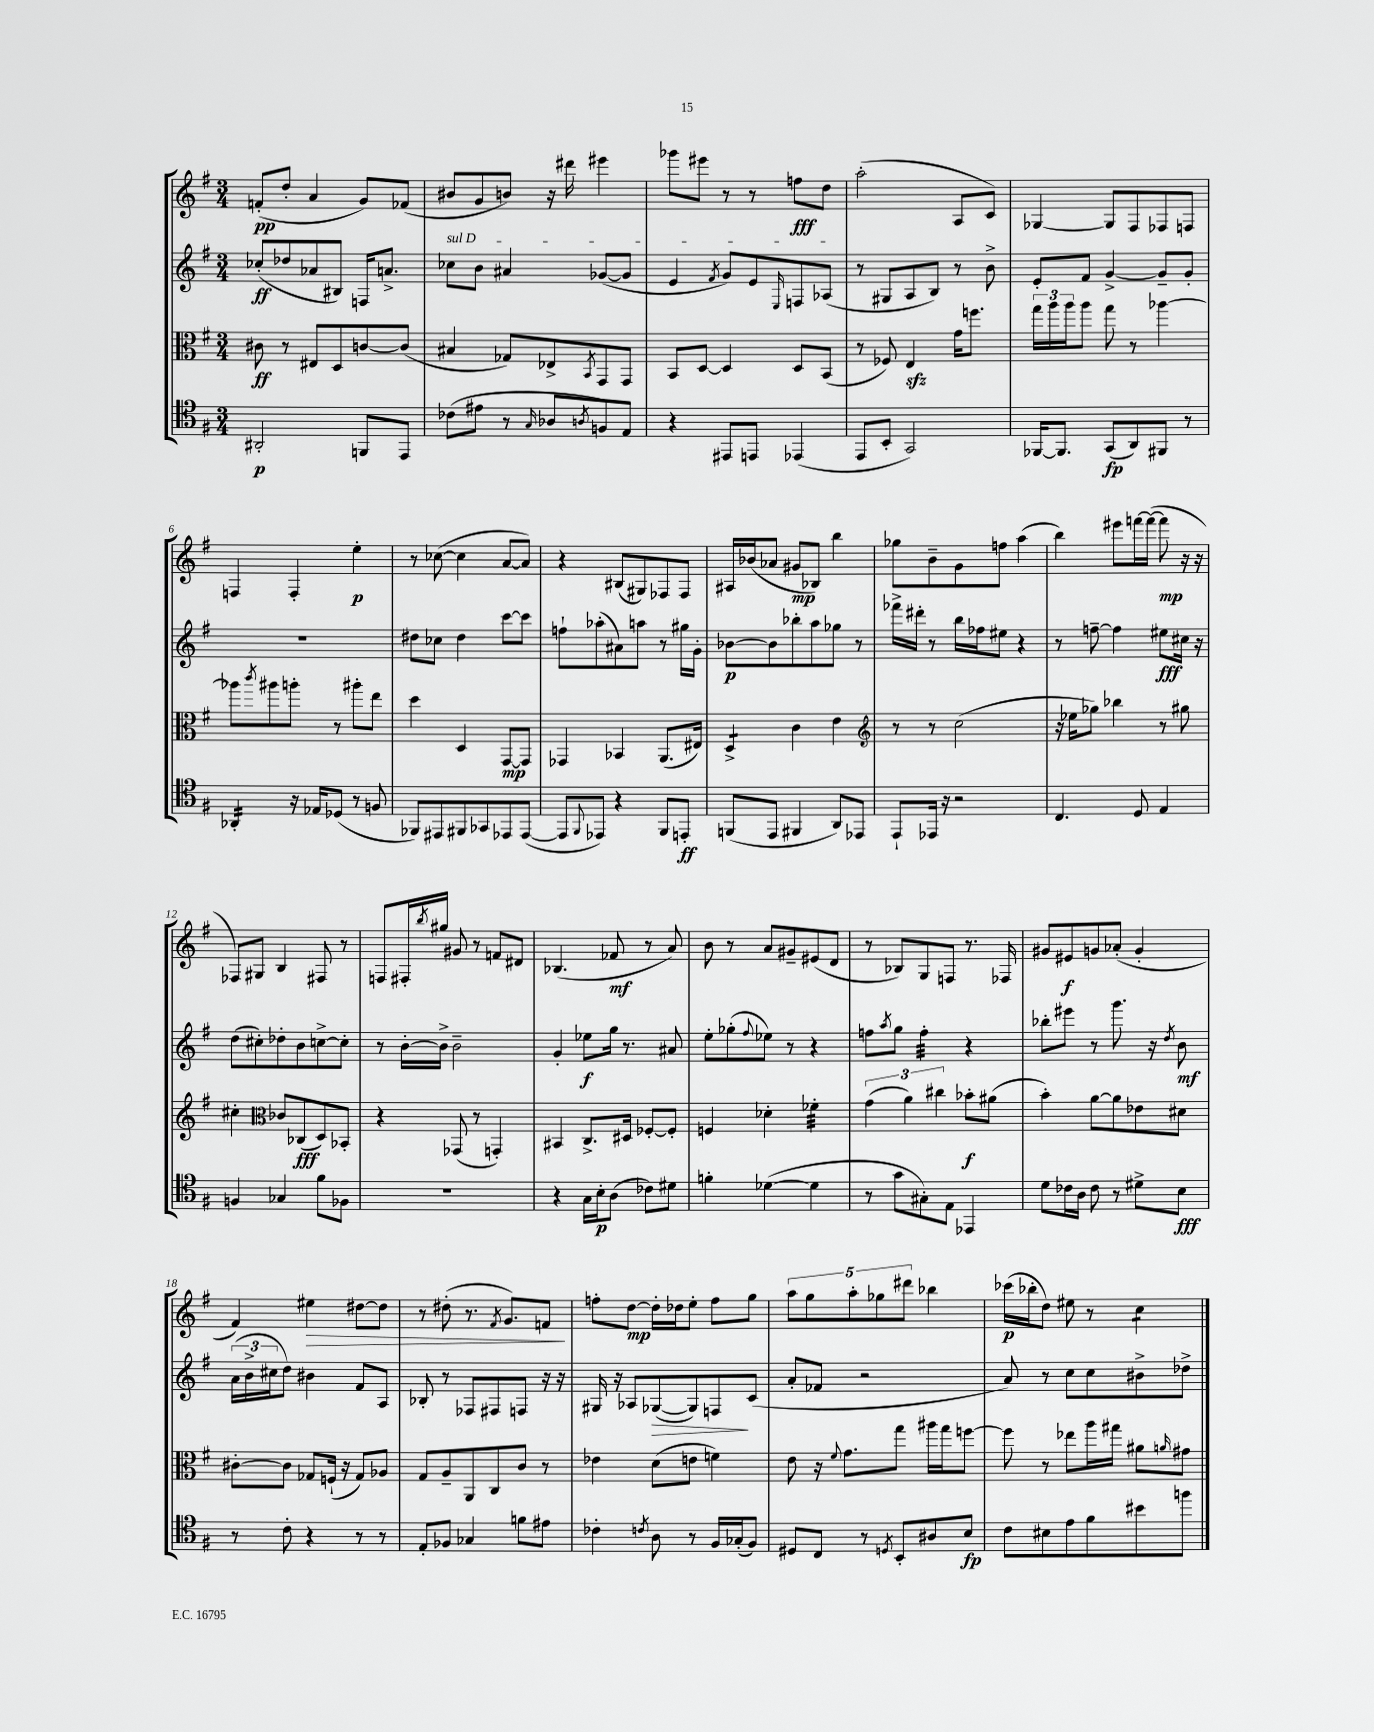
<<
\new StaffGroup <<
\new Staff = "s0" {
    \clef treble \key g \major \numericTimeSignature \time 3/4
    f'8-.\pp( d''8-. a'4 g'8) fes'8( |
    bis'8 g'8 b'8) r16 dis'''16 eis'''4 |
    ges'''8 eis'''8 r8 r8 f''8\fff d''8 |
    a''2-.( a8 c'8) |
    ges4~ ges8 fis8 fes8 f8 |
    f4 f4-. e''4-.\p |
    r8 ces''8~( ces''4 a'8~ a'8) |
    r4 bis8( gis8) fes8 fes8 |
    ais16 bes'16( aes'8 gis'8\mp bes8) b''4 |
    ges''8 b'8-- g'8 f''8 a''4( |
    b''4) eis'''8 f'''16~ f'''16~( f'''8\mp r16 r16 |
    fes8) gis8 b4 fis8 r8 |
    f8 fis16-. \acciaccatura { b''8 } gis''16 gis'8 r8 f'8 dis'8 |
    bes4.( fes'8\mf r8 a'8) |
    b'8 r8 a'8 gis'8-- eis'8( d'8 |
    r8 bes8) g8 f8 r8. fes16 |
    gis'8 eis'8\f g'8 aes'8-.( g'4-. |
    fis'4) eis''4\> dis''8~ dis''8 |
    r8 dis''8-.( r8. \acciaccatura { fis'8 } g'8.) f'8\! |
    f''8-. d''8~\mp d''16-. des''16 e''8-. f''8 g''8 |
    \tuplet 5/4 { a''8 g''8 a''8-. ges''8 dis'''8 } bes''4 |
    ces'''16\p( bes''16-. d''8) eis''8 r8 c''4:8 \bar "|." |
}
\new Staff = "s1" {
    \clef treble \key g \major \numericTimeSignature \time 3/4
    ces''8-.\ff( des''8 aes'8 bis8) f16 a'8.-> |
    \once \override TextSpanner.bound-details.left.text = \markup { \italic "sul D" } ces''8\startTextSpan b'8 ais'4 ges'8~( ges'8 |
    e'4 \acciaccatura { fis'8 } g'8) e'8 \grace { e16 } f8 aes8\stopTextSpan( |
    r8 gis8 a8 b8) r8 b'8-> |
    e'8-. fis'8 g'4~-> g'8-- g'8-. |
    R2. |
    dis''8 ces''8 dis''4 c'''8~ c'''8 |
    f''8-! aes''8-.( ais'8) a''8 r8 gis''16 g'16-. |
    bes'8~\p bes'8 bes''8-. a''8 ges''8 r8 |
    fes'''16-> dis'''16-. r8 b''16 fes''16 eis''8 r4 |
    r8 f''8~-- f''4 eis''8\fff cis''16 r16 |
    d''8( cis''8-.) des''8-. b'8 c''8~-> c''8-. |
    r8 b'16~-. b'16-> b'2-- |
    g'4-. ees''8\f g''16 r8. ais'8 |
    e''8-. ges''8-.( \appoggiatura { fis''8 } ees''8) r8 r4 |
    f''8 \acciaccatura { a''8 } g''8 f''4:32-. r4 |
    bes''8-. eis'''8 r8 g'''8. r16 \acciaccatura { d''8 } b'8\mf |
    \tuplet 3/2 { a'16( b'16-> cis''16 } d''8) bis'4 fis'8 a8 |
    bes8-. r8 fes8 fis8 f8 r16 r16 |
    gis16 r16 aes8 ges8~\>( ges8) f8\! c'8( |
    a'8-. fes'8 r2 |
    a'8) r8 c''8 c''8 bis'8-> des''8-> \bar "|." |
}
\new Staff = "s2" {
    \clef alto \key g \major \numericTimeSignature \time 3/4
    cis'8\ff r8 eis8 d8 c'8~ c'8( |
    bis4 ges8) ees8-> \acciaccatura { b,8 } g,8 g,8 |
    b,8 d8~ d4 d8 b,8( |
    r8 fes8) e4\sfz g'16 f''8. |
    \tuplet 3/2 { g''16 a''16 a''16 } a''8 g''8 r8 aes''4~ |
    aes''8 \acciaccatura { c'''8 } ais''8 a''8-. r8 ais''8-. e''8 |
    d''4 d4 g,8~\mp g,8 |
    ges,4 bes,4 a,8.( eis16) |
    d4:8-> c'4 e'4 |
    \clef treble r8 r8 c''2( |
    r16 ees''16 ges''8) bes''4 r8 gis''8 |
    cis''4-. \clef alto ces'8 ces8\fff( d8) bes,8-. |
    r4 ges,8( r8 g,4-.) |
    bis,4 c8.-> dis16 fes8~-. fes8-. |
    f4 des'4-. fes'4:32-. |
    \tuplet 3/2 { g'4( a'4) cis''4 } bes'8-.\f ais'8( |
    b'4-.) a'8~ a'8 ees'8 dis'8 |
    cis'8~-. cis'8 ges8 f16-!( r16 ges8) aes8 |
    g8 a8-- a,8 c8 c'8 r8 |
    ees'4 d'8( e'8 f'4) |
    e'8 r16 \appoggiatura { fis'8 } g'8. g''8 ais''16 g''16 f''8~ |
    f''8 r8 ees''8 a''16 gis''16 ais'8 \grace { a'16 } gis'8 \bar "|." |
}
\new Staff = "s3" {
    \clef tenor \key g \major \numericTimeSignature \time 3/4
    ais,2-.\p f,8 e,8 |
    ces'8( eis'8 r8 \grace { g16 } aes8 \acciaccatura { a8 } f8) e8 |
    r4 eis,8 e,8 ees,4( |
    e,8 b,8-. g,2) |
    fes,16~ fes,8. g,8\fp( a,8) fis,8 r8 |
    aes,4:16-. r16 ees16 des8( r8 f8 |
    fes,8) eis,8 fis,8 ges,8 ees,8 ees,8~( |
    ees,8 \appoggiatura { fis,8 } ees,8) r4 fis,8 e,8-.\ff |
    f,8( e,8 fis,4 a,8) ees,8 |
    e,8-! ees,16 r16 r2 |
    c4. d8 e4 |
    f4 ges4 fis'8 fes8 |
    R2. |
    r4 g16 b16-.\p a8( ces'8) dis'8 |
    f'4-. des'4~( des'4 |
    r8 g'8 gis8-.) e8 ees,4 |
    d'8 ces'16 a16 ces'8 r8 dis'8-> b8\fff |
    r8 c'8-. r4 r8 r8 |
    e8-. fes8 ges4 f'8 eis'8 |
    ces'4-. \acciaccatura { c'8 } a8 r8 fis16 ges16-.( fis8) |
    dis8 c8 r8 \acciaccatura { d8 } b,8-. ais8 b8\fp |
    c'8 bis8 e'8 fis'8 bis'8 f''8 \bar "|." |
}
>>
>>
